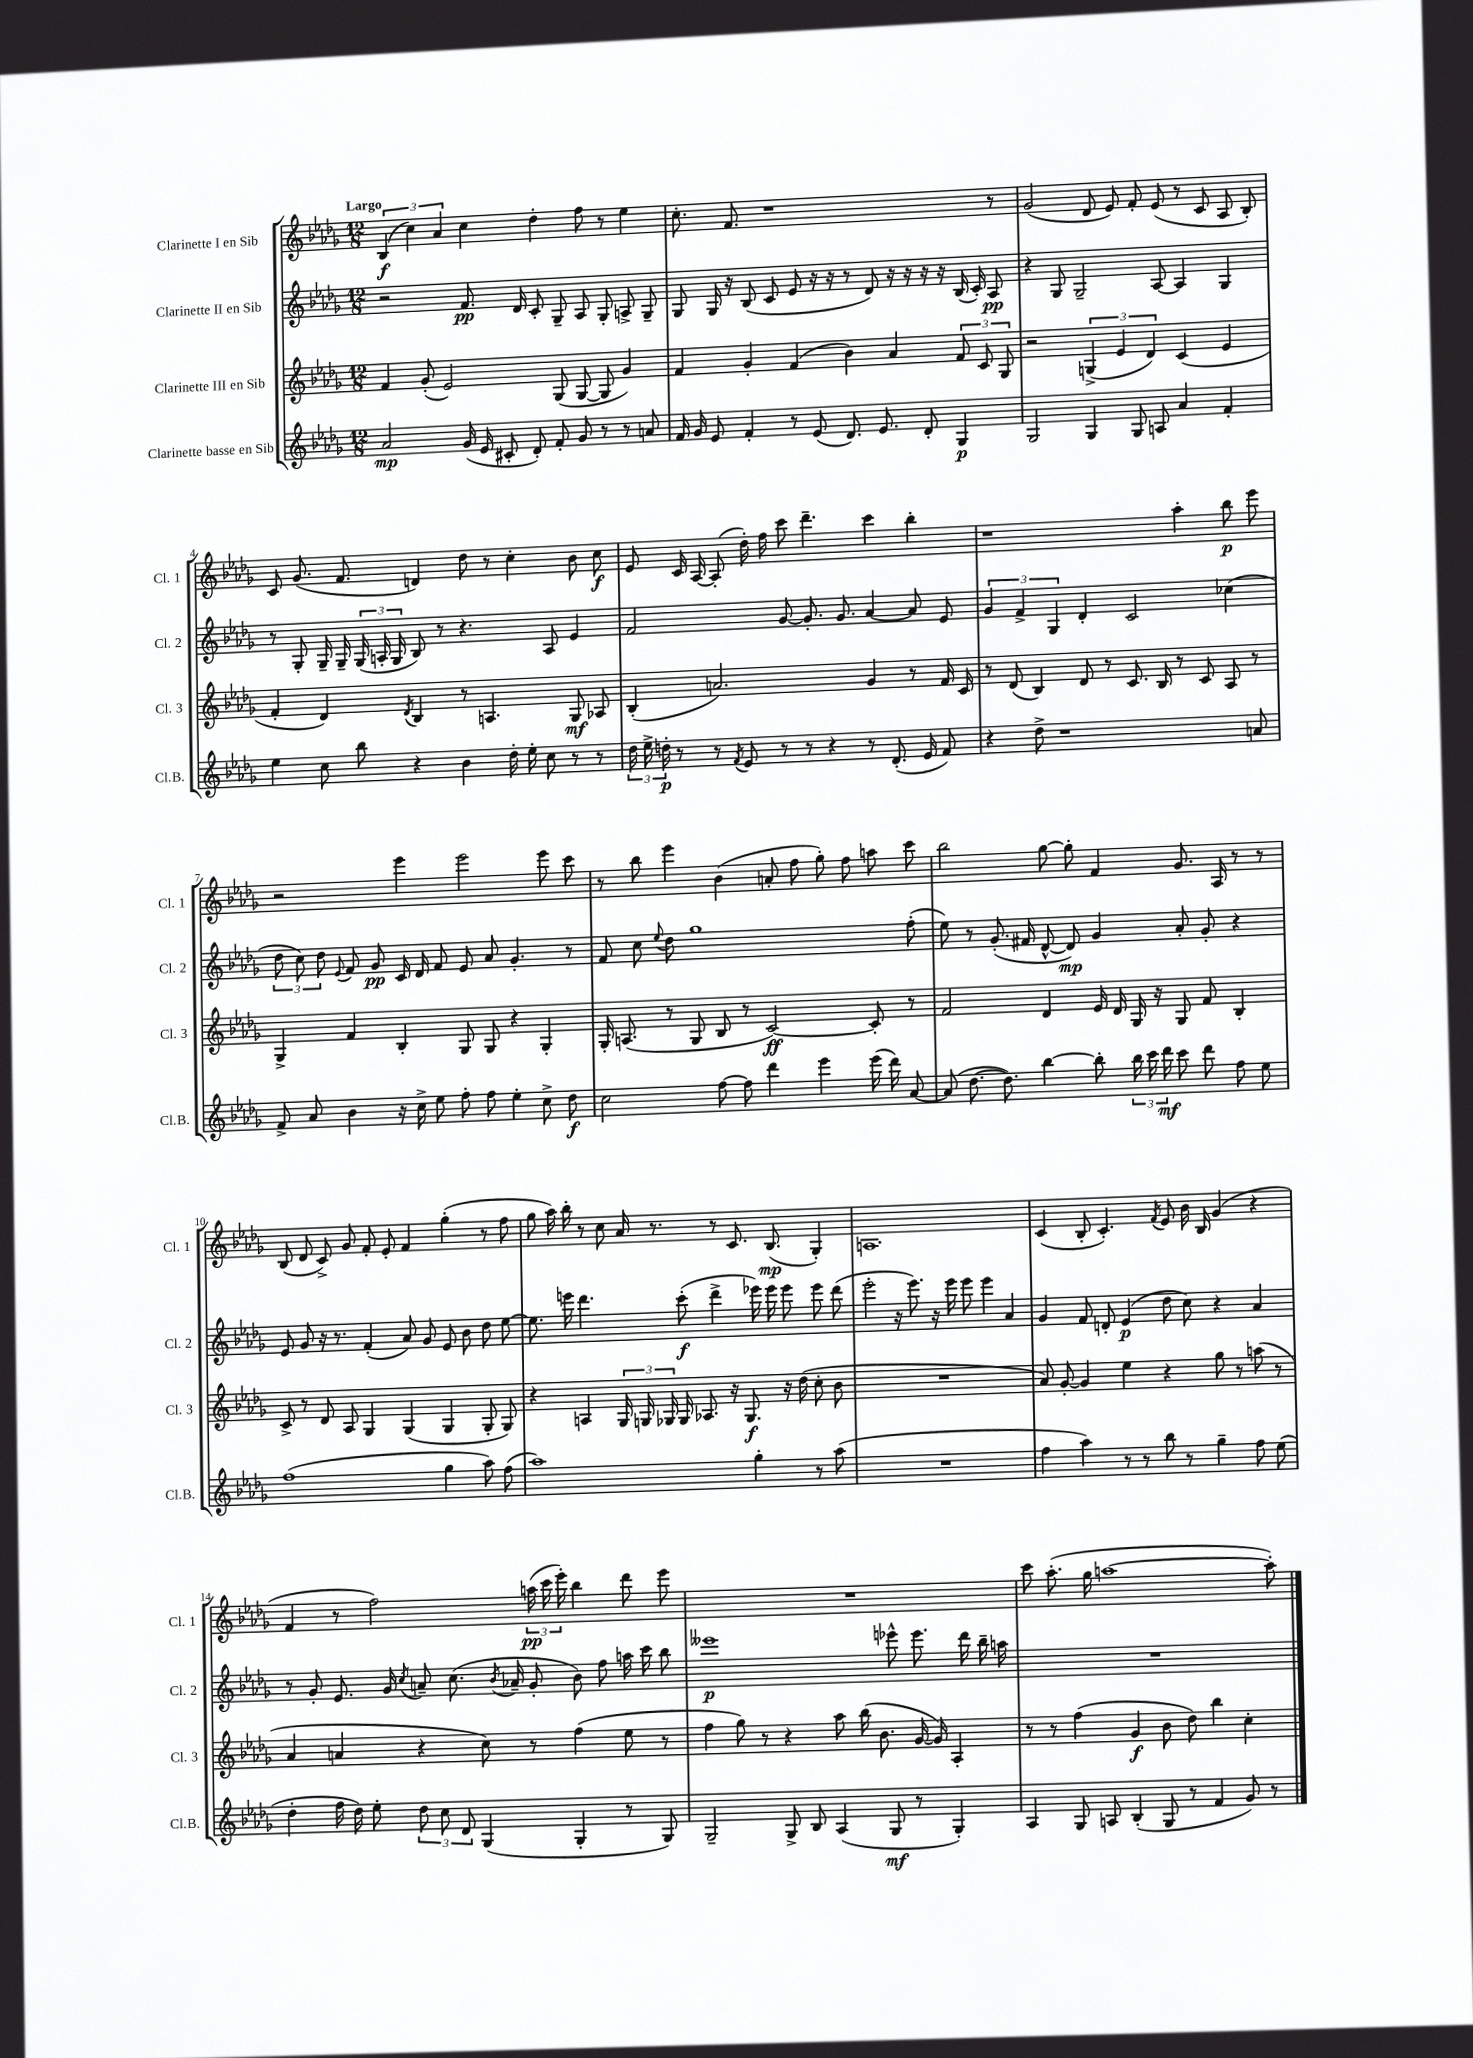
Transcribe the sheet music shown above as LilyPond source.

<<
\new StaffGroup <<
\new Staff = "s0" \with { instrumentName = "Clarinette I en Sib" shortInstrumentName = "Cl. 1" } {
    \clef treble \key des \major \numericTimeSignature \time 12/8 \tempo "Largo"
    \autoBeamOff \tuplet 3/2 { bes4\f( c''4) aes'4 } c''4 des''4-. f''8 r8 ees''4 |
    c''8.-. f'8. r1 r8 |
    ges'2( des'8 ees'8) f'8-. ees'8( r8 c'8 aes8 bes8-.) |
    c'8 ges'8.( f'8. d'4) des''8 r8 c''4-. bes'8 c''8\f |
    ees'8 c'16 aes16~ aes8-.( des''16-.) f''16 c'''8 des'''4.-- c'''4 bes''4-. |
    r1 aes''4-. bes''8\p ees'''8 |
    r2 ees'''4 ees'''2 ees'''8 c'''8 |
    r8 bes''8 ees'''4 bes'4( a'8-. f''8 ges''8-.) f''8 a''8 c'''8 |
    bes''2 ges''8~ ges''8-. f'4 ges'8. aes16 r8 r8 |
    bes8( des'8 c'8->) ges'8 f'8-. ees'8-. f'4 ges''4-.( r8 f''8 |
    ges''8 aes''16) bes''16-. r8 c''8 aes'16 r8. r8 c'8. bes8.\mp( ges4-.) |
    a1. |
    c'4( bes8-. c'4.-.) \acciaccatura { f'8 } ees'8 bes'16 bes16 ges'4( r4 |
    f'4 r8 f''2) \tuplet 3/2 { a''16\pp( c'''16 ees'''16-.) } bes''4 des'''8 ees'''8 |
    R1. |
    c'''8 aes''8.-.( ges''16 a''1~ a''8-.) \bar "|." |
}
\new Staff = "s1" \with { instrumentName = "Clarinette II en Sib" shortInstrumentName = "Cl. 2" } {
    \clef treble \key des \major \numericTimeSignature \time 12/8
    \autoBeamOff r2 f'8.\pp des'16 c'8-. ges8-- aes8 ges8-. a8-> ges8-- |
    ges8 ges16 r16 bes8( c'8 ees'8 r16 r16 r8 des'8) r16 r16 r16 r16 bes16( c'16-.) aes8\pp |
    r4 ges8 ges2-- aes8~ aes4 ges4 |
    r8 ges8-. ges16-- ges16-- \tuplet 3/2 { ges16( a16-. ges16 } bes8) r8 r4. a8 ees'4 |
    f'2 ges'8~ ges'8.-. ges'8. aes'4~ aes'8 ees'8 |
    \tuplet 3/2 { ges'4 f'4-> ges4 } des'4-. c'2 ces''4( |
    \tuplet 3/2 { des''8 c''8) des''8 } \appoggiatura { ees'8 } f'8 ges'8\pp c'16 des'16 f'8 ees'8 aes'8 ges'4.-. r8 |
    f'8 c''8 \appoggiatura { ees''8 } des''8 ges''1 f''8-.( |
    ees''8) r8 ges'8.-.( fis'16 des'8~-^ des'8\mp) ges'4 aes'8-. ges'8-. r4 |
    ees'8 ges'8 r16 r8. f'4-.( aes'8) ges'8 ees'8 bes'8 des''8 ees''8~ |
    ees''8. e'''16 des'''4. c'''8-.\f( des'''4-> ees'''16) ees'''16 ees'''8 ees'''8 des'''8( |
    ees'''2-. r16 ees'''8.) r16 ees'''16 ees'''8 ees'''4 aes'4 |
    ges'4 f'8 d'8-. ees'4\p( des''8 c''8) r4 aes'4 |
    r8 ges'8-. ees'8. ges'16 \acciaccatura { c''8 } a'8-- c''8.( \acciaccatura { bes'8 } aes'16-- ges'8-. bes'8) f''8 a''16 c'''16 bes''8 |
    eeses'''1\p ees'''8-^ ees'''8. des'''16 bes''16-- a''16 |
    R1. \bar "|." |
}
\new Staff = "s2" \with { instrumentName = "Clarinette III en Sib" shortInstrumentName = "Cl. 3" } {
    \clef treble \key des \major \numericTimeSignature \time 12/8
    \autoBeamOff f'4 ges'8-.( ees'2) ges8( ges8~ ges8 ges'4) |
    f'4 ges'4-. f'4( bes'4) aes'4 \tuplet 3/2 { f'8 c'8 ges8 } |
    r2 \tuplet 3/2 { g4->( ees'4 des'4) } c'4( ees'4 |
    f'4-. des'4) \acciaccatura { des'8 } bes4 r8 a4. ges8\mf aes8 |
    bes4-.( a'2.) ges'4 r8 f'16 c'16 |
    r8 des'8( bes4) des'8 r8 c'8. bes16 r8 c'8 aes8 r8 |
    ges4-> f'4 bes4-. ges8 ges8 r4 ges4-. |
    ges16-. a8.( r8 ges8 bes8 r8 c'2~\ff) c'8-. r8 |
    f'2 des'4 ees'16 des'16 ges16 r16 ges8 f'8 bes4-. |
    c'8-> r8 des'8 aes8 ges4 ges4( ges4 ges8-. ges8) |
    r4 a4 \tuplet 3/2 { ges16 g16 ges16 } ges16 aes8. r16 ges8.\f r16 des''16( c''8-. bes'8 |
    R1. |
    aes'8) ges'8~-. ges'4 ees''4 r4 ges''8 r8 a''8( r8 |
    aes'4 a'4 r4 c''8) r8 f''4( ees''8 r8 |
    f''4 ges''8) r8 r4 aes''8 bes''16( bes'8. ges'16~ ges'16) aes4-. |
    r8 r8 f''4( ges'4\f bes'8 des''8) bes''4 c''4-. \bar "|." |
}
\new Staff = "s3" \with { instrumentName = "Clarinette basse en Sib" shortInstrumentName = "Cl.B." } {
    \clef treble \key des \major \numericTimeSignature \time 12/8
    \autoBeamOff aes'2\mp ges'16( ees'16 cis'8-. des'8-.) f'8-. ges'8 r8 r8 a'8 |
    f'16 ges'16 ees'8 f'4-. r8 ees'8( des'8.) ees'8. des'8-. ges4\p |
    ges2 ges4 ges8 a8 aes'4 f'4-. |
    ees''4 c''8 bes''8 r4 bes'4 des''16-. ees''16-. c''8 r8 r8 |
    \tuplet 3/2 { des''16 ees''16-> d''16-.\p } r8 r8 \acciaccatura { f'8 } ees'8 r8 r8 r4 r8 des'8.-.( ees'16 f'8) |
    r4 des''8-> r1 a'8 |
    f'8-> aes'8 bes'4 r16 c''16-> ees''8 f''8-. f''8 ees''4-. c''8-> des''8\f |
    c''2 f''8~ f''8 des'''4 ees'''4 ees'''16( des'''16) aes'8~ |
    aes'8( des''8.~ des''8.) bes''4~ bes''8-. \tuplet 3/2 { bes''16 c'''16 des'''16\mf } c'''8 des'''8 f''8 ees''8 |
    f''1( ges''4 aes''8) f''8( |
    aes''1) ges''4-. r8 aes''8( |
    R1. |
    f''4 aes''4) r8 r8 bes''8 r8 ges''4-- f''8 ees''8( |
    des''4-. f''16 des''16) ees''8-. \tuplet 3/2 { des''8 c''8 des'8 } ges4( ges4-. r8 ges8) |
    ges2-- ges8-> bes8 aes4( ges8\mf r8 ges4-.) |
    aes4 ges8 a8 bes4-.( ges8 r8 f'4 ges'8) r8 \bar "|." |
}
>>
>>
